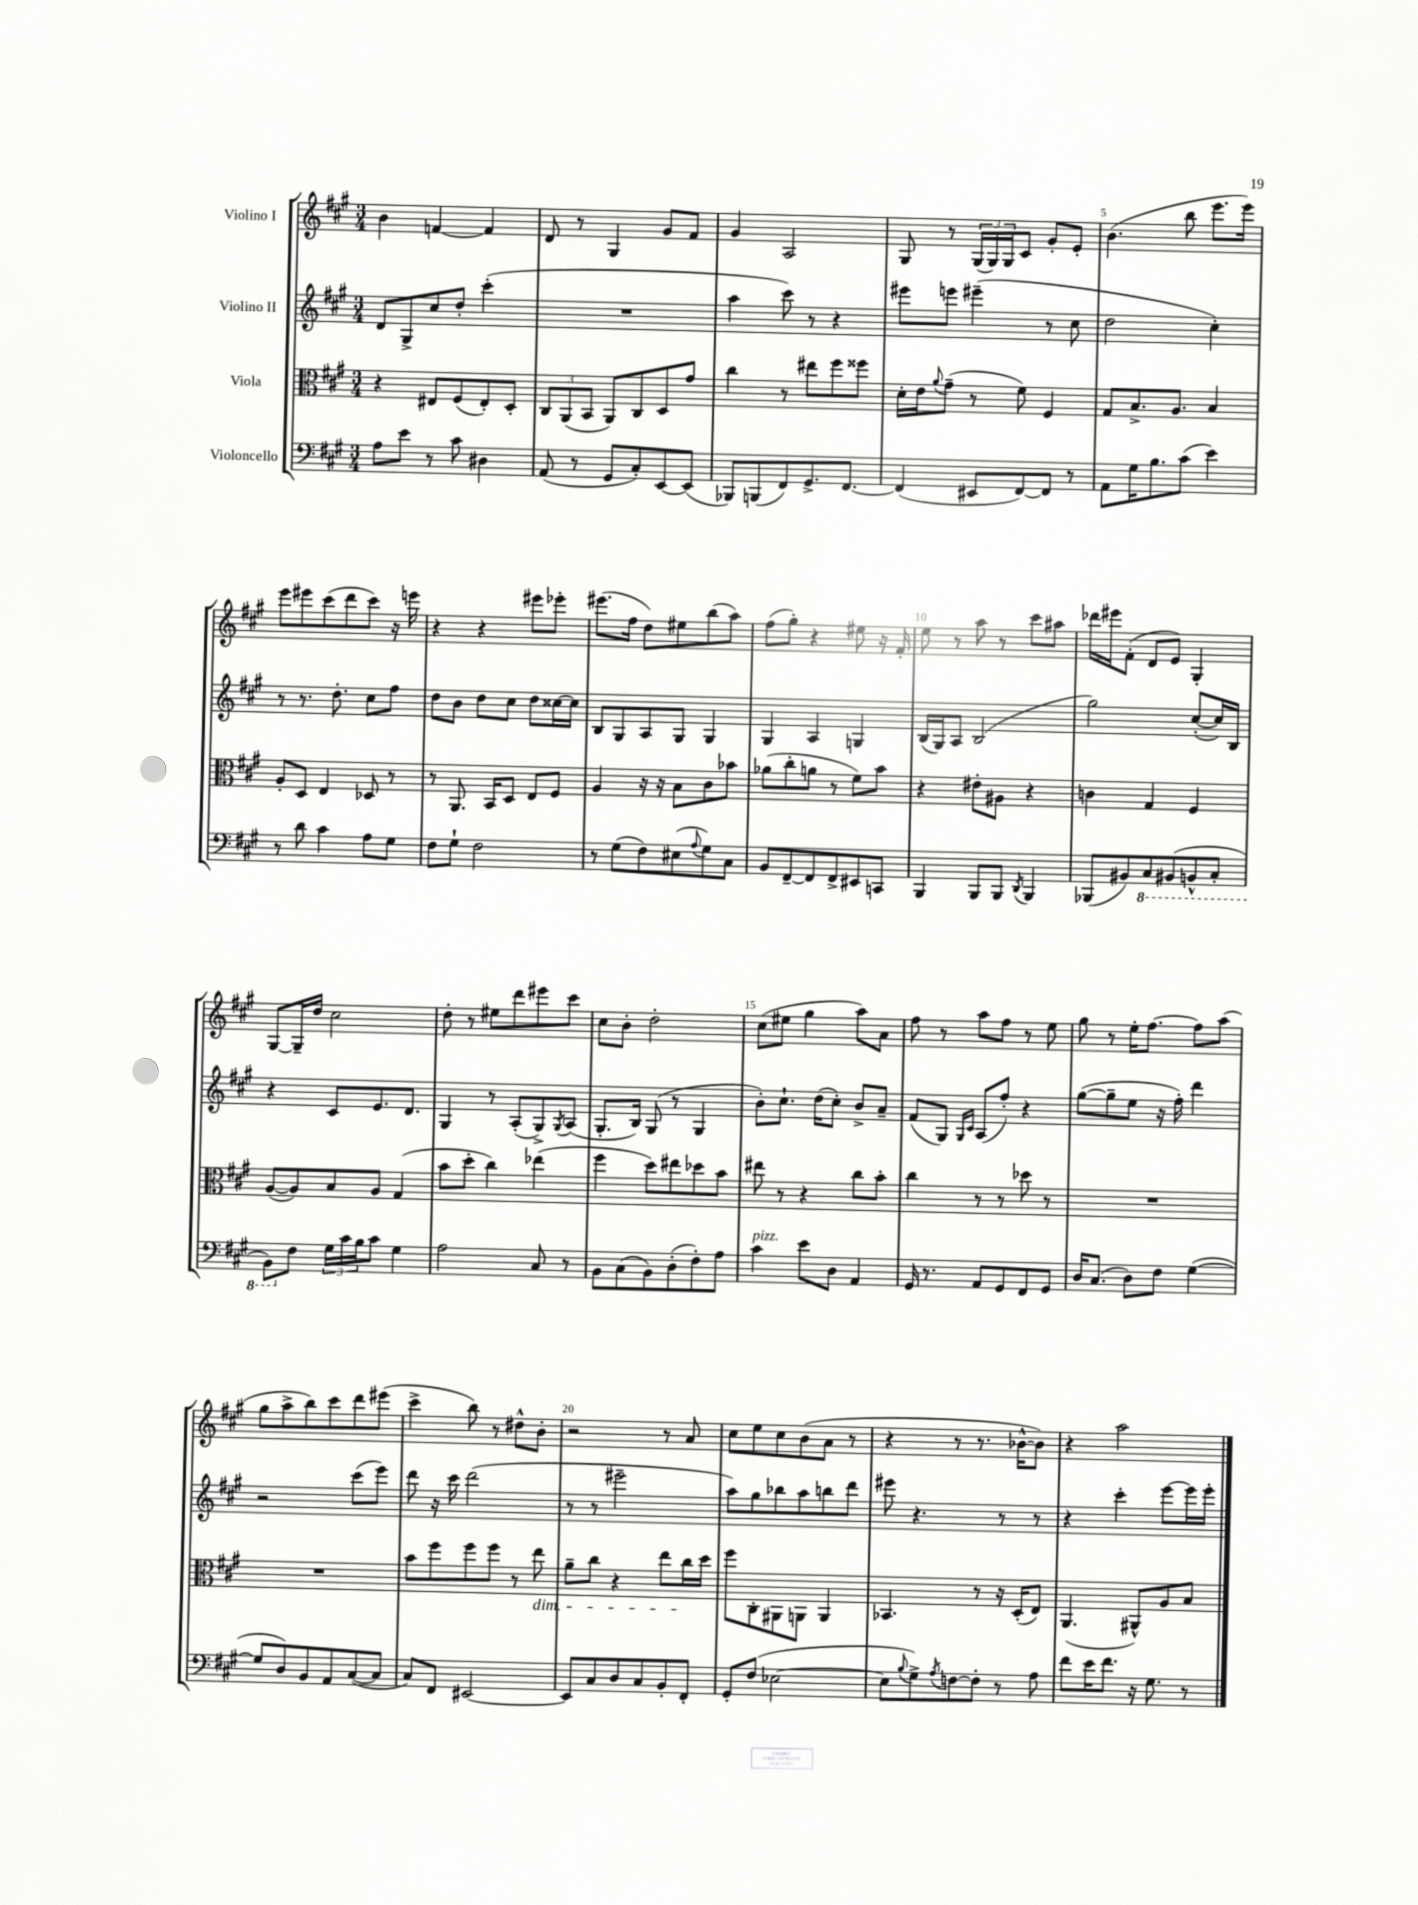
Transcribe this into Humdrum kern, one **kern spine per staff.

**kern	**kern	**kern	**kern
*staff4	*staff3	*staff2	*staff1
*clefF4	*clefC3	*clefG2	*clefG2
*k[f#c#g#]	*k[f#c#g#]	*k[f#c#g#]	*k[f#c#g#]
*M3/4	*M3/4	*M3/4	*M3/4
8A\L	4r	8d/L	4b\
8e\J	.	8G#^/	.
8r	8E#/L	8cc#/	[4f/
8c#\	(8F#/	8dd'/J	.
4D#\	8E#'/)	(4ccc#'\	4f/]
.	8D'/J	.	.
=	=	=	=
(8AA/	12C#/L	2.r	8d/
.	(12AA/	.	.
8r	.	.	8r
.	12BB/J	.	.
8GG#/L	8AA/L)	.	4G#/
8C#'/)	8C#/	.	.
[8EE/	8D/	.	8g#/L
(8EE/]J	8g#/J	.	8f#/J
=	=	=	=
8BBB-/L)	4cc#\	4aa\	4g#/
(8BBB/	.	.	.
8FF#/)	8r	8ccc#\)	2A/
8.GG#^/	8ee#\L	8r	.
.	8ff#\	4r	.
[8.FF#/J	.	.	.
.	8ff##\J	.	.
=	=	=	=
(4FF#/]	16d'\LL	8eee#\L	8G#/
.	16e\J	.	.
.	8qqa/	.	.
.	(8g#~\J	8eee\J	8r
8EE#/L	8r	(4eee#~\	(24G#/LL
.	.	.	24G#/)
.	.	.	24G#/J
[8FF#/)	8f#\)	.	8c#/J
8FF#/]J	4F#/	8r	8g#'/L
8r	.	8cc#\	8e'/J
=	=	=	=
8AA\L	8G#/L	2dd\	(4.b\
16G#\K	8.B^/	.	.
8.B\	.	.	.
.	8.A/J	.	.
(8c#\J	.	.	8bb\
4e\)	4B/	4cc#'\)	8.eee\L
.	.	.	16eee\Jk)
=	=	=	=
8r	8A'/L	8r	8eee\L
8d\	8D/J	8.r	8eee#\
4c#\	4E/	.	(8ccc#\
.	.	8.dd'\	.
.	.	.	8ddd\
8A\L	8D-/	8cc#\L	8ccc#\J)
8G#\J	8r	8ff#\J	16r
.	.	.	16eee\
=	=	=	=
8F#\L	8r	8dd\L	4r
8G#`\J	8.AA/	8b\J	.
2F#\	.	8dd\L	4r
.	16BB/LK	.	.
.	8D/J	8cc#\J	.
.	8E/L	8dd\L	8eee#\L
.	8F#/J	[16cc##\L	8eee-'\J
.	.	16cc##\]JJ	.
=	=	=	=
8r	4A/	8B/L	(8.eee#\L
(8G#\L	.	8G#/	.
.	.	.	16ff#\Jk
8F#\)	16r	8A/	8dd\L)
.	16r	.	.
(8E#\	8B\L	8G#/J	8ee#\
8qqA/	.	.	.
8G#\)	8c#\	4G#/	(8bb\
8C#\J	8b-\J	.	8aa\J)
=	=	=	=
8BB/L	(8a-\L	4G#/	(8ff#\L
[8FF#~/	8cc#'\	.	8gg#'\J)
8FF#/]	8a\J	4A/	4r
8FF#^/	8r	.	.
8EE#/	8f#\L)	4G/	8ee#\
8CC/J	8b\J	.	16r
.	.	.	16f#'/
=	=	=	=
4BBB/	4r	(16B/LL	8ee\
.	.	16G#/J)	.
.	.	8A/J	8r
8BBB/L	8e#'\L	(2B/	8aa\
8BBB/J	8A#\J	.	8r
8qDD/	.	.	.
4BBB/	4r	.	8ccc#\L
.	.	.	8aa#\J
=	=	=	=
(8BBB-/L	4c\	2gg#\)	16ddd-\LL
.	.	.	16eee#\J
8BB#/)	.	.	(8f#'\J
8CC#/	4G#/	.	8d/L
(8BBB#/	.	.	8e/J)
8BBB^^/	4F#/	([8cc#'/L	4G#'/
8CC#'/J	.	16cc#/]L)	.
.	.	16B/JJ	.
=	=	=	=
8BBB\L)	([8A/L	4r	[8G#/L
8F#\J	8A/])	.	16G#~/]L
.	.	.	16dd/JJ
24G#\LL	8B/	8c#/L	2cc#\
24c#\	.	.	.
24B\J	.	.	.
8c#\J	8A/J	8.e/	.
4G#\	(4G#/	.	.
.	.	8.d/J	.
=	=	=	=
2A\	8b\L	4G#/	8dd'\
.	8dd'\J	.	8r
.	4cc#\)	8r	8ee#\L
.	.	(8A'/L	8ddd\
8C#/	(4ee-\	8G#^/)	8eee#\
.	.	8qG#/	.
8r	.	(8A/J	8ccc#\J
=	=	=	=
8BB\L	4ff#\	8.G#'/L	8cc#\L
(8C#\	.	.	8b'\J
.	.	16B/Jk)	.
8BB\)	8dd\L)	(8G#/	2dd'\
(8D'\	8ee#\	8r	.
8F#'\)	8dd-\	4G#/	.
8A\J	8b\J	.	.
=	=	=	=
4c#\	8ee#\	8b'\L)	(8cc#\L
.	8r	8.cc#`\J	8ee#\J
8e\L	4r	.	4gg#\
.	.	(16dd\LK	.
8D\J	.	8cc#'\J)	.
4AA/	8cc#\L	8b^/L	8aa\L)
.	8b'\J	8a~/J	8a\J
=	=	=	=
16GG#/	4cc#\	(8f#/L	8ff#\
8.r	.	.	.
.	.	8G#/J)	8r
.	.	16qqG#/LL	.
.	.	16qqc#/JJ	.
8AA/L	8r	(8A/L	8aa\L
8GG#/	8r	8ff#'/J)	8ff#\J
8FF#/	8dd-\	4r	8r
8GG#/J	8r	.	8ee\
=	=	=	=
16D/LK	2.r	([8gg#\L	8gg#\
(8.C#/J	.	.	.
.	.	8gg#~\]	8r
8D\L)	.	8ee\J	16ee'\LK
.	.	.	[8.ff#\J
8F#\J	.	16r	.
.	.	16ff#'\)	.
([4G#\	.	4ddd\	8ff#\]L
.	.	.	(8aa\J
=	=	=	=
8G#/]L	2.r	2r	8gg#\L
8D/)	.	.	8aa^\
8BB/	.	.	8bb\)
8AA/	.	.	8ccc#\
([8C#/	.	(8ccc#\L	8ddd\
8C#/]J	.	8eee\J)	(8eee#\J
=	=	=	=
8C#/L)	8b\L	8ddd\	4ccc#^\
8FF#/J	8ff#\	16r	.
.	.	16ccc#\	.
[2EE#/	8ff#\	(2ddd\	8bb\)
.	8ff#\J	.	8r
.	8r	.	8dd#^^\L
.	8ee\	.	8b'\J
=	=	=	=
8EE#/]L	8a~\L	8r	2r
8C#/	8cc#\J	8r	.
8D/	4r	2eee#~\	.
8C#/	.	.	.
8BB'/	8ee\L	.	8r
8FF#'/J	16cc#\L	.	8a/
.	16dd\JJ	.	.
=	=	=	=
8GG#'/L	8ff#\L	8aa\L)	8cc#\L
(8F#/J	8C#'\	8gg#\	8ee\
[2E-\	8AA#\	8bb-\	8cc#\
.	8AA\J	8aa\	(8b\
.	4AA/	8bb\	8a\J
.	.	8ddd\J	8r
=	=	=	=
8E-\]L	4.BB-/	8eee#\	4r
8qqB/	.	.	.
8G#^\)	.	4.r	.
8qA/	.	.	.
[8F\	.	.	8r
8F'\]J	8r	.	8.r
8r	16r	8r	.
.	(16D'/LK	.	[16b-^^\LK
8A\	8E/J)	8r	8b-\]J)
=	=	=	=
8f#\L	(4.AA/	4r	4r
16e\K	.	.	.
8.f#\J	.	.	.
.	.	4ccc#'\	2aa\
16r	8AA#^^/L)	.	.
8.G#\	.	.	.
.	8A/	[8eee\L	.
8r	8B/J	16eee\]L	.
.	.	16eee'\JJ	.
==	==	==	==
*-	*-	*-	*-
